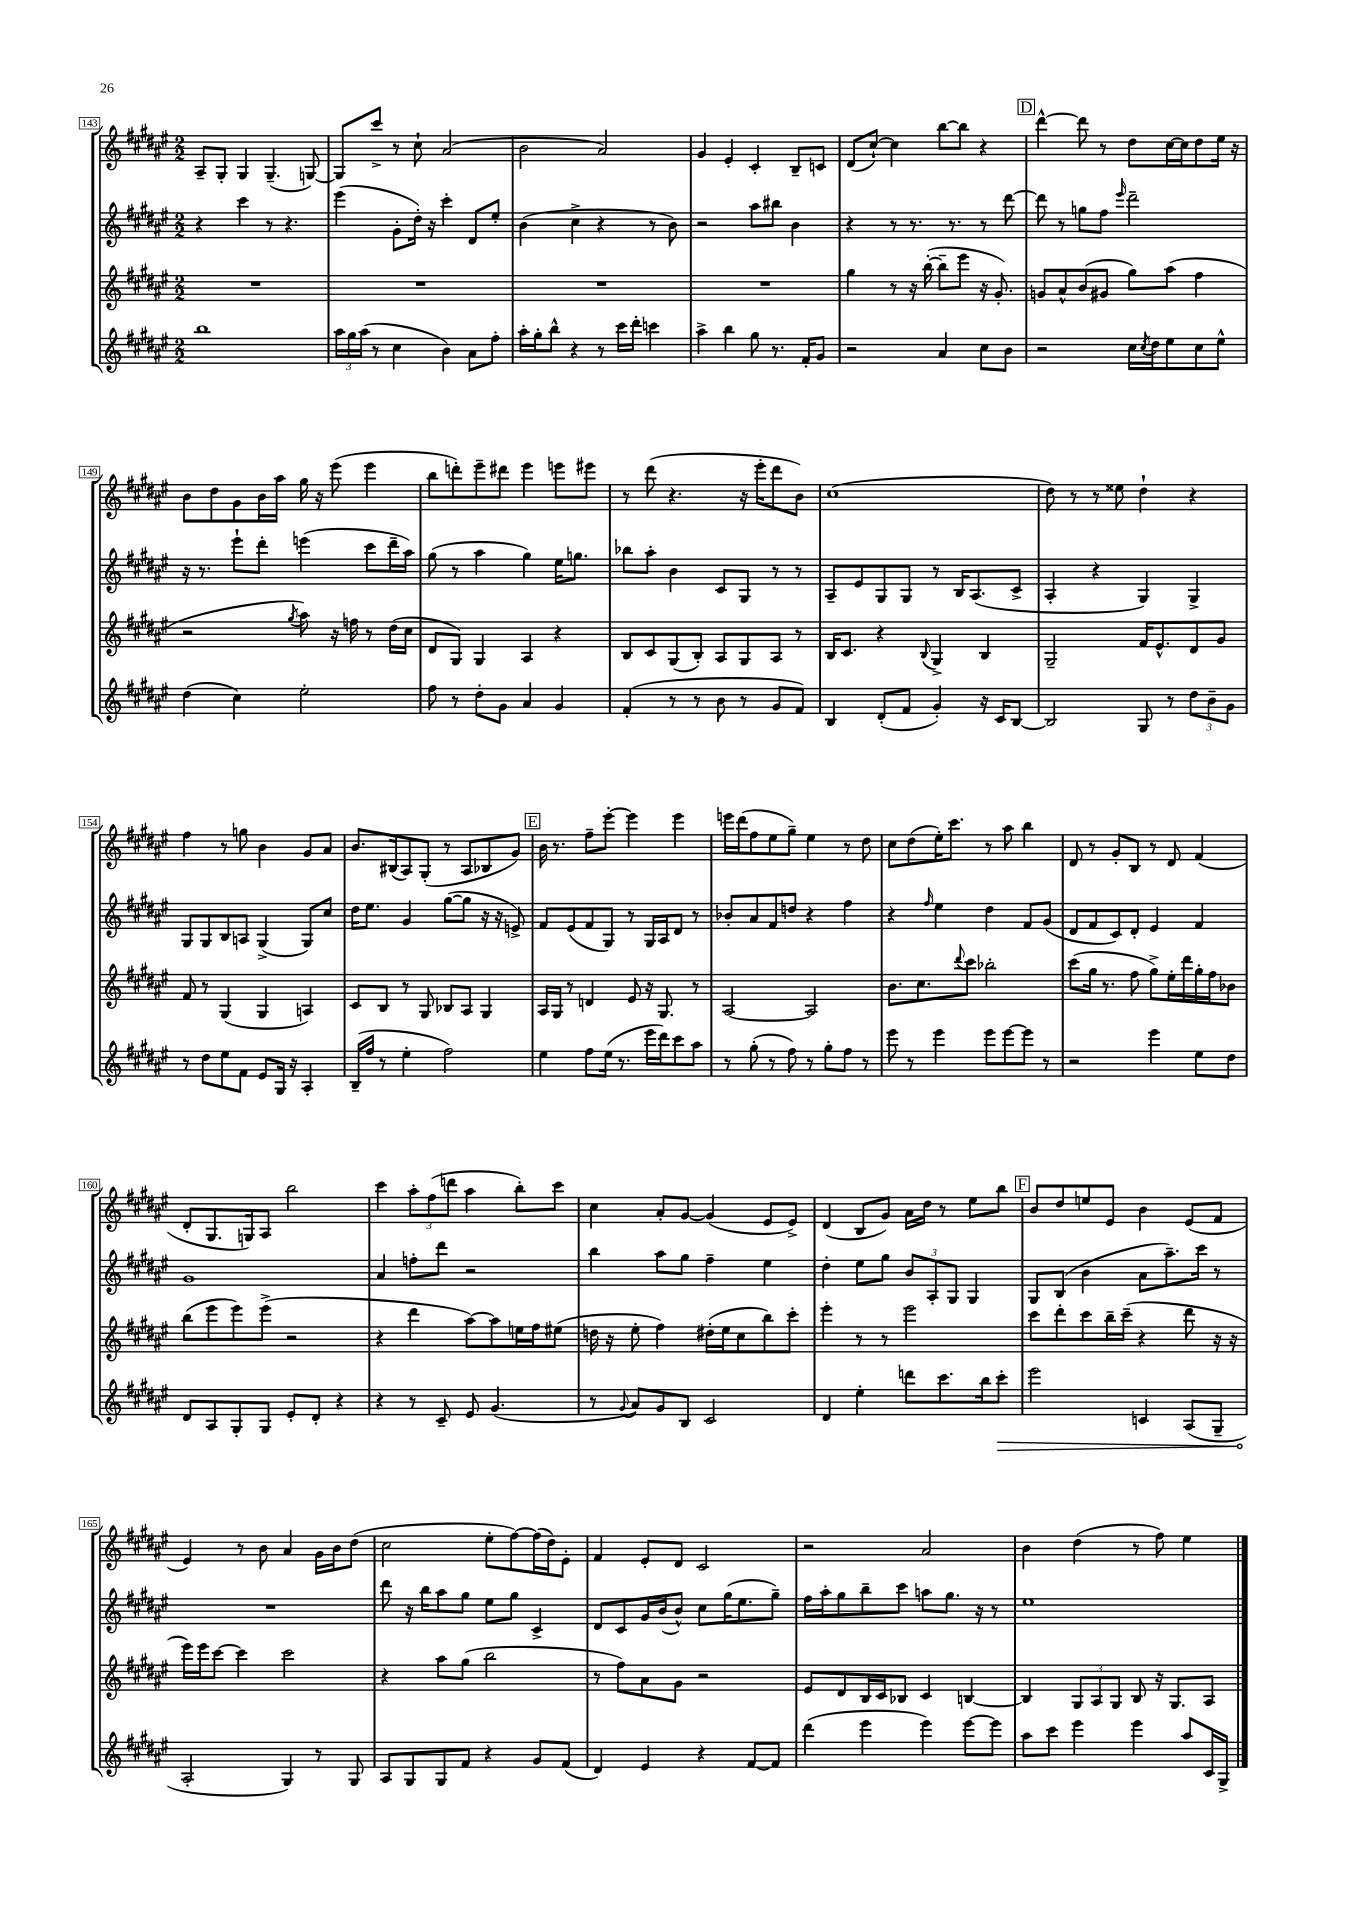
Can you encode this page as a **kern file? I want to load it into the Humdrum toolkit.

**kern	**kern	**kern	**kern
*staff4	*staff3	*staff2	*staff1
*clefG2	*clefG2	*clefG2	*clefG2
*k[f#c#g#d#a#e#]	*k[f#c#g#d#a#e#]	*k[f#c#g#d#a#e#]	*k[f#c#g#d#a#e#]
*M2/2	*M2/2	*M2/2	*M2/2
1bb	1r	4r	8A#~/L
.	.	.	8G#'/J
.	.	4ccc#\	4G#/
.	.	8r	(4.G#~/
.	.	4.r	.
.	.	.	[8G/)
=	=	=	=
24aa#\LL	1r	(4eee#\	8G/]L
24gg#\	.	.	.
(24aa#\JJ	.	.	.
8r	.	.	8ccc#^/J
4cc#\	.	8g#'\L	8r
.	.	16dd#'\Jk)	8cc#`\
.	.	16r	.
4b\)	.	4ccc#'\	(2a#/
8a#\L	.	8d#/L	.
8ff#'\J	.	8ee#'/J	.
=	=	=	=
16aa#'\LL	1r	(4b\	2b\
16gg#'\J	.	.	.
8bb^^\J	.	.	.
4r	.	4cc#^\	.
8r	.	4r	2a#/)
16ccc#\LL	.	.	.
16ddd#'\JJ	.	.	.
4ccc\	.	8r	.
.	.	8b\)	.
=	=	=	=
4aa#^\	1r	2r	4g#/
4bb\	.	.	4e#'/
8gg#\	.	8aa#\L	4c#'/
8.r	.	8bb#\J	.
.	.	4b\	8B~/L
16f#'/LK	.	.	.
8g#/J	.	.	8c/J
=	=	=	=
2r	4gg#\	4r	(8d#/L
.	.	.	[8cc#`/J)
.	8r	8r	4cc#\]
.	16r	8.r	.
.	([16bb'\	.	.
4a#/	8bb~\]L	.	[8bb\L
.	.	8.r	.
.	8eee#\J	.	8bb\]J
8cc#\L	16r	8r	4r
.	8.g#'/)	.	.
8b\J	.	[8ddd#\	.
=	=	=	=
2r	8g/L	8ddd#\]	[4ddd#^^\
.	8a#^^/	8r	.
.	(8b/	8gg\L	8ddd#\]
.	8g#/J	8ff#\J	8r
.	.	16qqeee#/	.
16cc#\LL	8gg#\L)	2ddd#~\	8dd#\L
8qcc#/	.	.	.
16dd#\J	.	.	.
8ee#\	(8aa#\J	.	[16cc#\L
.	.	.	16cc#\]J
8cc#\	4ff#\	.	8dd#\
8ee#^^\J	.	.	16ee#\Jk
.	.	.	16r
=	=	=	=
(4dd#\	2r	16r	8b\L
.	.	8.r	.
.	.	.	8dd#\
4cc#\)	.	8eee#`\L	8g#\
.	.	8ddd#'\J	16b\L
.	.	.	16aa#\JJ
.	8qgg#/	.	.
2ee#'\	8aa#\)	(4eee\	16gg#\
.	.	.	16r
.	16r	.	(8eee#\
.	16ff\	.	.
.	8r	8ccc#\L	4eee#\
.	(16dd#\LL	16ddd#~\L	.
.	16cc#\JJ	16aa#\JJ)	.
=	=	=	=
8ff#\	8d#/L	(8gg#\	8bb\L
8r	8G#/J)	8r	8ddd'\)
8dd#'\L	4G#/	4aa#\	8eee#~\
8g#\J	.	.	8ddd#\J
4a#/	4A#/	4gg#\)	4eee#\
4g#/	4r	16ee#\LK	8eee\L
.	.	8.gg\J	.
.	.	.	8eee#\J
=	=	=	=
(4f#'/	8B/L	8bb-\L	8r
.	8c#/	8aa#'\J	(8ddd#\
8r	(8G#/	4b\	4.r
8r	8B'/J)	.	.
8b\	8A#/L	8c#/L	.
8r	8G#/	8G#/J	16r
.	.	.	16eee#'\LK
8g#/L	8A#/J	8r	8ddd#\
8f#/J)	8r	8r	8b\J)
=	=	=	=
4B/	16B/LK	8A#~/L	(1cc#
.	8.c#/J	.	.
.	.	8e#/	.
(8d#'/L	4r	8G#/	.
8f#/J	.	8G#/J	.
.	8qqB/	.	.
4g#'/)	4G#^/	8r	.
.	.	16B/LK	.
.	.	(8.A#/	.
16r	4B/	.	.
16c#/LK	.	.	.
[8B/J	.	8c#^/J	.
=	=	=	=
2B/]	2G#~/	4A#'/	8dd#\)
.	.	.	8r
.	.	4r	8r
.	.	.	8ee##\
8G#/	16f#/LK	4G#/)	4dd#`\
.	8.e#^^/	.	.
8r	.	.	.
12dd#\L	8d#/	4G#^/	4r
12b~\	.	.	.
.	8g#/J	.	.
12g#\J	.	.	.
=	=	=	=
8r	8f#/	8G#/L	4ff#\
8dd#\L	8r	8G#/	.
8ee#\	(4G#/	8B/	8r
8f#\J	.	8A/J	8gg\
8e#/L	4G#/	(4G#^/	4b\
16G#/Jk	.	.	.
16r	.	.	.
4A#'/	4A/)	8G#/L)	8g#/L
.	.	8cc#/J	8a#/J
=	=	=	=
(16B~/LL	8c#/L	16dd#\LK	8.b/L
16ff#/JJ	.	8.ee#\J	.
8r	8B/J	.	.
.	.	.	(16B#/k
4ee#'\	8r	4g#/	8A#/)
.	8G#/	.	(8G#'/J
2ff#\)	8B-/L	([8gg#\L	8r
.	8A#/J	8gg#\]J	8A#/L
.	4G#/	16r	8B-/
.	.	16r	.
.	.	8e^/)	8g#/J)
=	=	=	=
4ee#\	16A#/LL	8f#/L	16b\
.	16G#/JJ	.	8.r
.	8r	(8e#/	.
8ff#\L	4d/	8f#/	8ff#~\L
(16ee#\Jk	.	8G#/J)	[8eee#'\J
8.r	.	.	.
.	8e#/	8r	4eee#\]
16eee#\LL	16r	16G#/LL	.
16ddd#\J)	8.G#/	16A#/J	.
8ccc#\	.	8d#/J	4eee#\
8aa#\J	8r	8r	.
=	=	=	=
8r	[2A#/	8b-'/L	16eee\LL
.	.	.	(16ddd#\J
(8gg#'\	.	8a#/	8ff#\
8r	.	8f#/	8ee#\
8ff#\)	.	8dd/J	8gg#~\J)
8r	2A#/]	4r	4ee#\
8gg#'\L	.	.	.
8ff#\J	.	4ff#\	8r
8r	.	.	8dd#\
=	=	=	=
8eee#\	8.b\L	4r	8cc#\L
8r	.	.	(8dd#\
.	8.cc#\	.	.
.	.	16qqff#/	.
4eee#\	.	4ee#\	16ee#'\K)
.	.	.	8.ccc#\J
.	8qqddd#/	.	.
.	8ccc#\J	.	.
8eee#\L	2bb-'\	4dd#\	8r
[8eee#\	.	.	8aa#\
8eee#\]J	.	8f#/L	4bb\
8r	.	(8g#/J	.
=	=	=	=
2r	(8ccc#\L	8d#/L	8d#/
.	16gg#\Jk	8f#/	8r
.	8.r	.	.
.	.	8c#/)	8g#'/L
.	8ff#\	8d#'/J	8B/J
4eee#\	8gg#^\L)	4e#/	8r
.	16ee#'\L	.	8d#/
.	16ddd#\	.	.
8ee#\L	16gg#'\	4f#/	(4f#/
.	16ff#\J	.	.
8dd#\J	8b-\J	.	.
=	=	=	=
8d#/L	(8bb\L	1g#	8d#'/L
8A#/	8eee#\	.	8.G#/
8G#'/	8eee#\)	.	.
.	.	.	16G/k)
8G#/J	(8eee#^\J	.	8A#/J
8e#'/L	2r	.	2bb\
8d#'/J	.	.	.
4r	.	.	.
=	=	=	=
4r	4r	4a#/	4ccc#\
8r	4ddd#\	8ff'\L	12aa#'\L
.	.	.	(12ff#\
8c#~/	.	8ddd#\J	.
.	.	.	12ddd\J
8e#/	[8aa#\L)	2r	4aa#\
(4.g#/	8aa#\]	.	.
.	16ee\L	.	8bb'\L)
.	16ff#\J	.	.
.	(8ee#\J	.	8ccc#\J
=	=	=	=
8r	16dd\	4bb\	4cc#\
.	16r	.	.
8qqg#/	.	.	.
8a#/L)	8ee#'\	.	.
8g#/	4ff#\)	8aa#\L	8a#'/L
8B/J	.	8gg#\J	[8g#/J
2c#/	(16dd#'\LL	4ff#~\	(4g#/]
.	16ee#\J	.	.
.	8cc#\	.	.
.	8bb\)	4ee#\	8e#/L
.	8ccc#'\J	.	8e#^/J)
=	=	=	=
4d#/	4eee#'\	4dd#'\	(4d#/
4ee#'\	8r	8ee#\L	8B/L
.	8r	8gg#\J	8g#/J)
8ddd\L	2eee#\	12b/L	16a#\LL
.	.	.	16dd#\JJ
.	.	12A#'/	.
8.ccc#\	.	.	8r
.	.	12G#/J	.
.	.	4G#/	8ee#\L
16bb\k	.	.	.
8ccc#'\J	.	.	8bb\J
=	=	=	=
2eee#\	8ccc#\L	8G#/L	8b/L
.	8ddd#'\	(8B/J	8dd#/
.	8ccc#\	4b\	8ee/
.	16bb~\L	.	8e#/J
.	(16ccc#~\JJ	.	.
4c/	4r	8a#\L	4b\
.	.	8.aa#~\)	.
(8A#/L	8ddd#\	.	(8e#/L
.	.	16ccc#\Jk	.
8G#~/J	16r	8r	8f#/J
.	16r	.	.
=	=	=	=
2A#'/	16eee#\LL)	1r	4e#/)
.	16eee#\J	.	.
.	[8ccc#\J	.	.
.	4ccc#\]	.	8r
.	.	.	8b\
4G#/)	2ccc#\	.	4a#/
8r	.	.	16g#\LL
.	.	.	16b\J
8G#/	.	.	(8dd#\J
=	=	=	=
8A#/L	4r	8ddd#\	2cc#\
8G#/	.	16r	.
.	.	16bb\LK	.
8G#/	8aa#\L	8aa#\	.
8f#/J	(8gg#\J	8gg#\J	.
4r	2bb\	8ee#\L	8ee#'\L
.	.	8gg#\J	[8ff#\)
8g#/L	.	4c#^/	(16ff#\]L
.	.	.	16dd#\J)
(8f#/J	.	.	8e#'\J
=	=	=	=
4d#/)	8r	8d#/L	4f#/
.	8ff#\L)	8c#/	.
4e#/	8a#\	16g#/L	8e#'/L
.	.	(16b/J	.
.	8g#\J	8b^^/J)	8d#/J
4r	2r	8cc#\L	2c#/
.	.	(16gg#\K	.
.	.	8.ee#\	.
[8f#/L	.	.	.
8f#/]J	.	8gg#~\J)	.
=	=	=	=
(4ddd#\	8e#/L	16ff#\LL	2r
.	.	16aa#'\J	.
.	8d#/	8gg#\	.
4eee#\	16B/L	8bb~\	.
.	16c#/J	.	.
.	8B-/J	8ccc#\J	.
4eee#\)	4c#/	8aa\L	2a#/
.	.	8.gg#\J	.
[8eee#\L	[4B/	.	.
.	.	16r	.
8eee#\]J	.	8r	.
=	=	=	=
8aa#\L	4B/]	1ee#	4b\
8ccc#\J	.	.	.
4eee#\	12G#/L	.	(4dd#\
.	12A#/	.	.
.	12G#/J	.	.
4eee#\	8B/	.	8r
.	16r	.	8ff#\)
.	8.G#/L	.	.
8aa#/L	.	.	4ee#\
16c#/L	8A#/J	.	.
16G#^/JJ	.	.	.
==	==	==	==
*-	*-	*-	*-
